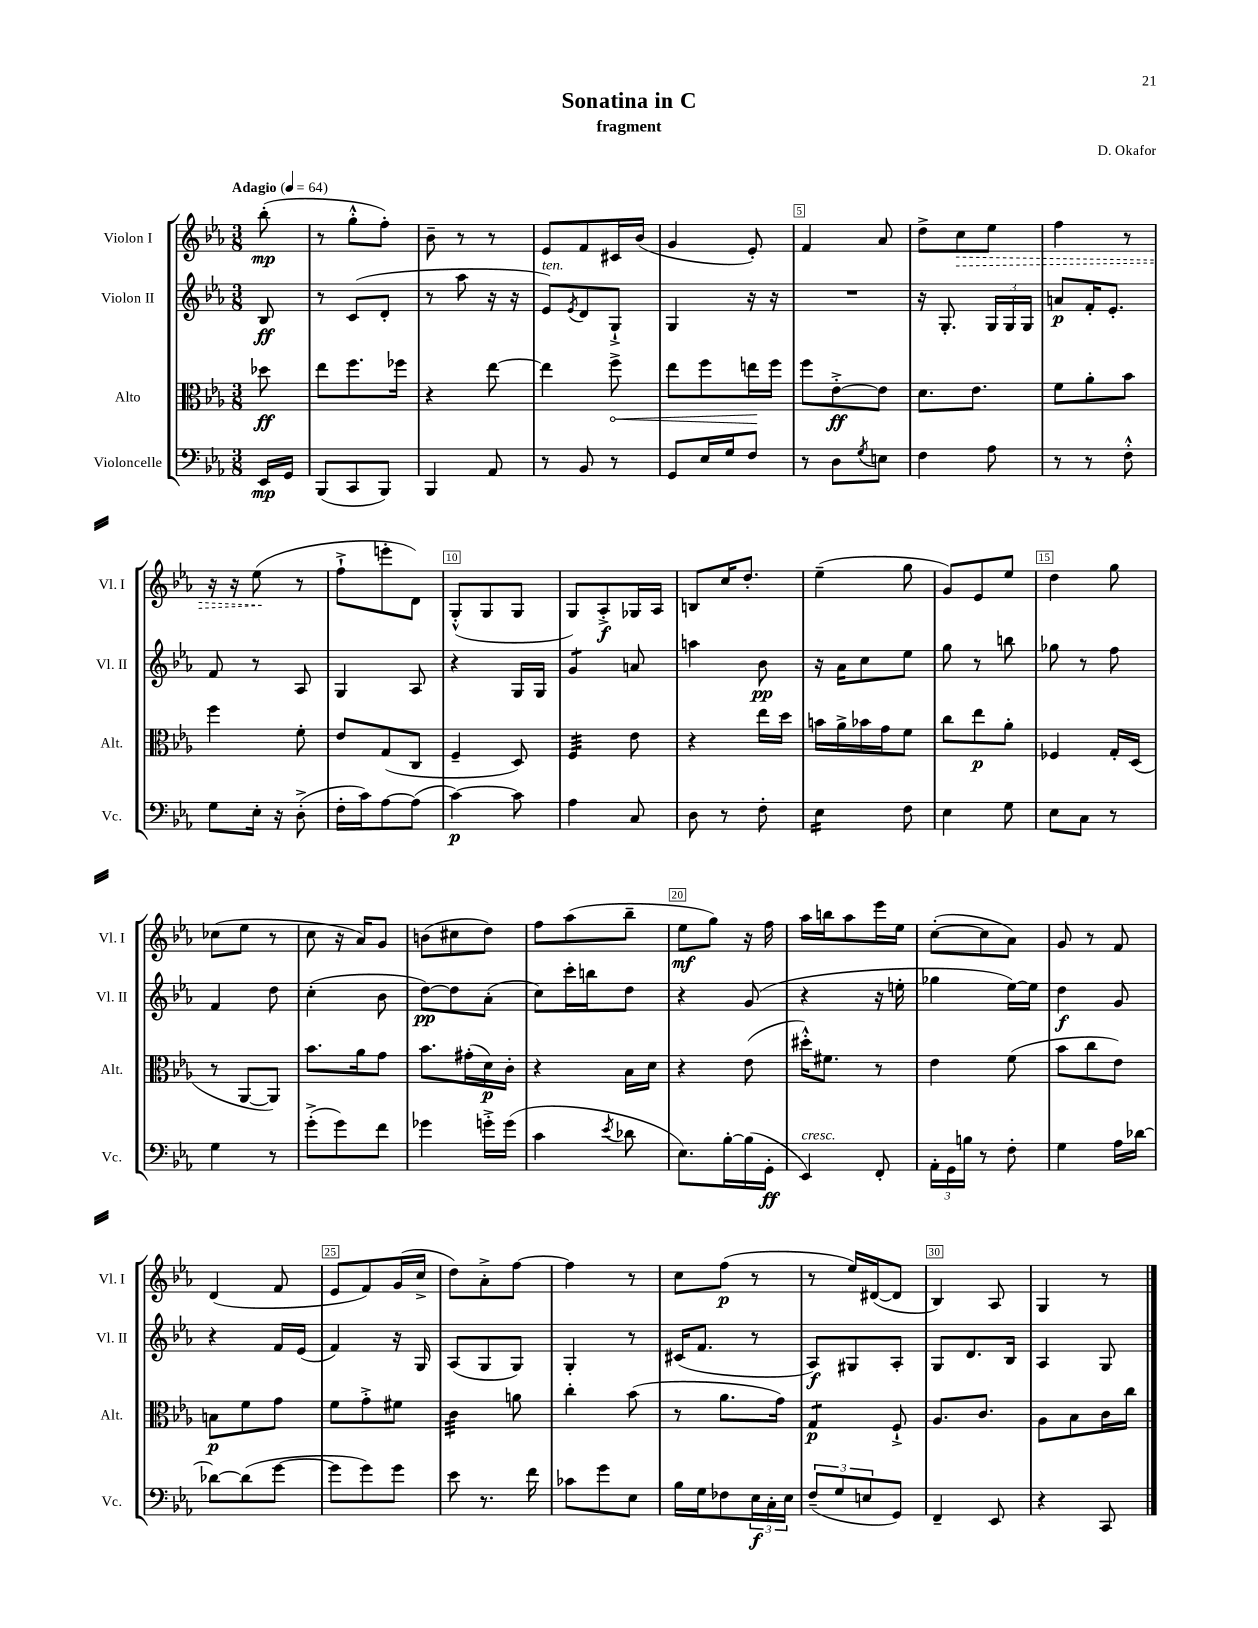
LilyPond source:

\header { title = "Sonatina in C" composer = "D. Okafor" subtitle = "fragment" }
<<
\new StaffGroup <<
\new Staff = "s0" \with { instrumentName = "Violon I" shortInstrumentName = "Vl. I" } {
    \clef treble \key ees \major \numericTimeSignature \time 3/8 \partial 8 \tempo "Adagio" 4 = 64
    bes''8-.\mp( |
    r8 g''8-.-^ f''8-.) |
    bes'8-- r8 r8 |
    ees'8 f'8 cis'16 bes'16( |
    g'4 ees'8-.) |
    f'4 aes'8 |
    d''8-> \once \override Hairpin.style = #'dashed-line c''8\> ees''8 |
    f''4 r8 |
    r16 r16 ees''8\!( r8 |
    f''8-!-> e'''8-. d'8) |
    g8-.-^( g8 g8 |
    g8) aes8-.->\f ges16 aes16 |
    b8 c''16 d''8.-. |
    ees''4--( g''8 |
    g'8) ees'8 ees''8 |
    d''4 g''8 |
    ces''8( ees''8 r8 |
    c''8 r16 aes'16) g'8 |
    b'8( cis''8 d''8) |
    f''8 aes''8( bes''8-- |
    ees''8\mf g''8) r16 f''16 |
    aes''16 b''16 aes''8 ees'''16 ees''16 |
    c''8~-.( c''8 aes'8) |
    g'8 r8 f'8 |
    d'4( f'8 |
    ees'8 f'8) g'16( c''16-> |
    d''8) aes'8-.-> f''8~ |
    f''4 r8 |
    c''8 f''8\p( r8 |
    r8 ees''16) dis'16~( dis'8 |
    bes4) aes8 |
    g4 r8 \bar "|." |
}
\new Staff = "s1" \with { instrumentName = "Violon II" shortInstrumentName = "Vl. II" } {
    \clef treble \key ees \major \numericTimeSignature \time 3/8 \partial 8
    bes8\ff |
    r8 c'8( d'8-. |
    r8 aes''8 r16 r16 |
    ees'8^\markup { \italic "ten." }) \acciaccatura { ees'8 } d'8 g8-!-> |
    g4 r16 r16 |
    R4. |
    r16 g8.-. \tuplet 3/2 { g16 g16 g16 } |
    a'8\p f'16-. ees'8.-. |
    f'8 r8 aes8 |
    g4 aes8 |
    r4 g16 g16 |
    g'4:8 a'8 |
    a''4 bes'8\pp |
    r16 aes'16 c''8 ees''8 |
    g''8 r8 b''8 |
    ges''8 r8 f''8 |
    f'4 d''8 |
    c''4-.( bes'8 |
    d''8~\pp) d''8 aes'8-.( |
    c''8) c'''16-. b''16 d''8 |
    r4 g'8( |
    r4 r16 e''16-. |
    ges''4 ees''16~) ees''16 |
    d''4\f g'8 |
    r4 f'16 ees'16( |
    f'4) r16 g16 |
    aes8( g8 g8) |
    g4-. r8 |
    cis'16( f'8. r8 |
    aes8\f) gis8 aes8-. |
    g8 d'8. bes16 |
    aes4 g8 \bar "|." |
}
\new Staff = "s2" \with { instrumentName = "Alto" shortInstrumentName = "Alt." } {
    \clef alto \key ees \major \numericTimeSignature \time 3/8 \partial 8
    des''8\ff |
    ees''8 f''8. fes''16 |
    r4 ees''8~ |
    ees''4 \once \override Hairpin.circled-tip = ##t f''8->\< |
    ees''8 f''8 e''16\! f''16 |
    f''8 ees'8~-.->\ff ees'8 |
    d'8. ees'8. |
    f'8 aes'8-. bes'8 |
    f''4 f'8-. |
    ees'8 g8( c8 |
    f4-- d8) |
    f4:32 ees'8 |
    r4 ees''16 d''16 |
    b'16 aes'16-> bes'16 g'16 f'8 |
    c''8 ees''8\p aes'8-. |
    fes4 g16-. d16( |
    r8 aes,8~ aes,8) |
    bes'8. aes'16 g'8 |
    bes'8. gis'16-.( d'16\p) c'16-. |
    r4 bes16 d'16 |
    r4 ees'8( |
    dis''16-.-^) fis'8. r8 |
    ees'4 f'8( |
    bes'8 c''8 ees'8) |
    b8\p f'8 g'8 |
    f'8 g'8-.-> fis'8 |
    c'4:32 a'8 |
    c''4-. bes'8( |
    r8 aes'8. g'16) |
    g4:8\p f8-!-> |
    aes8. c'8. |
    aes8 bes8 c'16 c''16 \bar "|." |
}
\new Staff = "s3" \with { instrumentName = "Violoncelle" shortInstrumentName = "Vc." } {
    \clef bass \key ees \major \numericTimeSignature \time 3/8 \partial 8
    ees,16\mp g,16 |
    bes,,8( c,8 bes,,8) |
    bes,,4 aes,8 |
    r8 bes,8 r8 |
    g,8 ees16 g16 f8 |
    r8 d8 \acciaccatura { g8 } e8 |
    f4 aes8 |
    r8 r8 f8-.-^ |
    g8 ees16-. r16 d8-.->( |
    f16-. c'16) aes8~ aes8( |
    c'4~\p) c'8 |
    aes4 c8 |
    d8 r8 f8-. |
    ees4:16 f8 |
    ees4 g8 |
    ees8 c8 r8 |
    g4 r8 |
    g'8-.->( g'8) f'8 |
    ges'4 g'16-.-> g'16( |
    c'4 \acciaccatura { ees'8 } des'8 |
    ees8.) bes16~-. bes16( g,16-.\ff |
    ees,4^\markup { \italic "cresc." }) f,8-. |
    \tuplet 3/2 { aes,16-. g,16 b16 } r8 f8-. |
    g4 aes16 des'16~ |
    des'8~ des'8( g'8~ |
    g'8 g'8) g'8 |
    ees'8 r8. f'16 |
    ces'8 g'8 ees8 |
    bes16 g16 fes8 \tuplet 3/2 { ees16\f c16-. ees16 } |
    \tuplet 3/2 { f8--( g8 e8 } g,8) |
    f,4-- ees,8 |
    r4 c,8 \bar "|." |
}
>>
>>
\layout { \context { \Score \override BarNumber.break-visibility = ##(#f #t #t) barNumberVisibility = #(every-nth-bar-number-visible 5) \override BarNumber.stencil = #(make-stencil-boxer 0.1 0.3 ly:text-interface::print) } }
